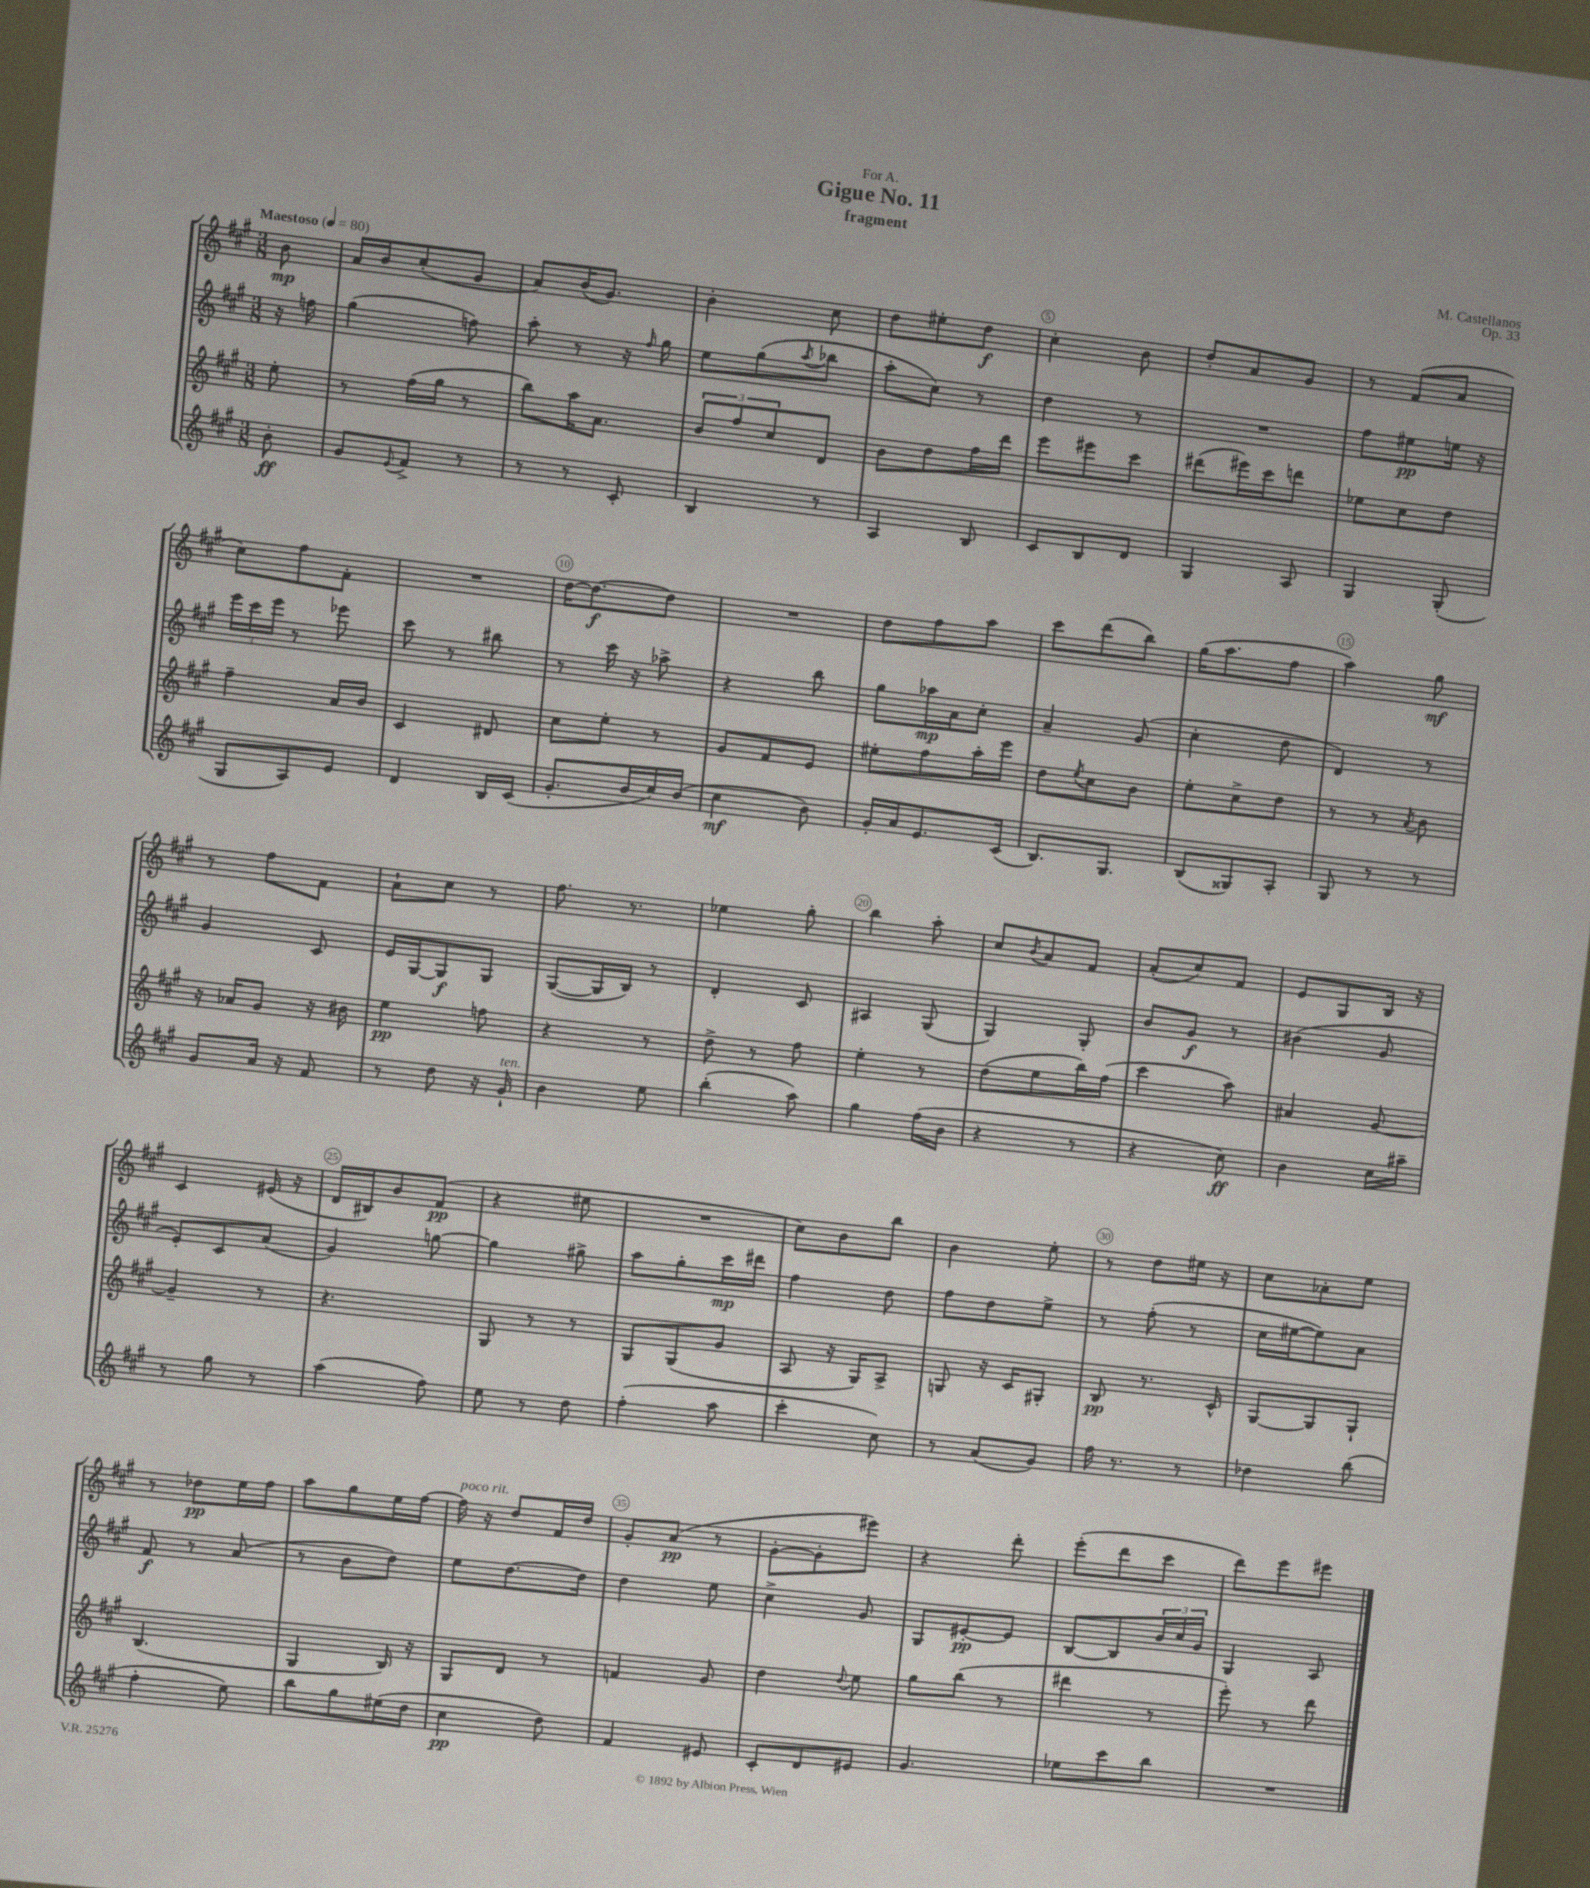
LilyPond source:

\header { title = "Gigue No. 11" composer = "M. Castellanos" subtitle = "fragment" dedication = "For A." opus = "Op. 33" }
<<
\new StaffGroup <<
\new Staff = "s0" {
    \clef treble \key a \major \numericTimeSignature \time 3/8 \partial 8 \tempo "Maestoso" 4 = 80
    b'8\mp |
    a'16 b'16 cis''8-.( gis'8 |
    a'8) b'16( gis'8.) |
    b'4-. cis''8 |
    d''8 eis''8-. d''8\f |
    cis''4-. b'8 |
    d''8-. a'8 gis'8 |
    r8 fis'8( a'8 |
    cis''8) fis''8 fis'8-. |
    R4. |
    d''16~ d''8.~\f d''8 |
    R4. |
    d''8 fis''8 a''8 |
    cis'''8 d'''8( b''8) |
    gis''16( a''8. fis''8 |
    a''4) gis''8\mf |
    r8 fis''8 fis'8 |
    a'8-! cis''8 r8 |
    fis''8. r8. |
    ees''4 gis''8-. |
    b''4 a''8-. |
    cis''8 \acciaccatura { b'8 } a'8 fis'8 |
    a'8-.( cis''8) fis'8 |
    e'8 gis8 b16 r16 |
    cis'4 eis'16( r16 |
    d'16 bis16) b'8 fis'8\pp( |
    r4 eis''8 |
    R4. |
    cis''8) b'8 b''8 |
    b'4 e''8-. |
    r8 d''8 eis''16 r16 |
    cis''8 aes'8-. e''8 |
    r8 des''8\pp e''16 fis''16 |
    a''8 gis''8 e''16 fis''16~ |
    fis''16^\markup { \italic "poco rit." } r16 d''8 fis'16 d''16 |
    gis'8-. a'8\pp( r8 |
    gis'8~-. gis'8-. eis'''8) |
    r4 d'''8-. |
    e'''8-.( d'''8 cis'''8 |
    d'''8) e'''8 eis'''8 \bar "|." |
}
\new Staff = "s1" {
    \clef treble \key a \major \numericTimeSignature \time 3/8 \partial 8
    r16 f''16 |
    gis''4( f''8) |
    a''8-. r8 r16 \grace { fis''16 } gis''16 |
    e''8 gis''8( \acciaccatura { a''8 } bes''8 |
    a''8-. cis''8) r8 |
    d''4 r8 |
    R4. |
    fis''8 eis''8\pp e''16 r16 |
    \tuplet 3/2 { e'''16 cis'''16 e'''16 } r8 ees'''8 |
    cis'''8 r8 bis''8 |
    r8 cis'''16 r16 aes''8-> |
    r4 b''8 |
    gis''8 aes''16\mp a'16 cis''8-. |
    a'4-- gis'8( |
    cis''4-. d''8 |
    d'4) r8 |
    gis'4 cis'8 |
    e'16 gis16~ gis8\f gis8 |
    gis8~( gis16 b16) r8 |
    d'4-. cis'8 |
    ais4 gis8( |
    gis4) gis8-. |
    b'8 gis'8\f r8 |
    bis'4( gis'8 |
    e'8-.) cis'8 a'8( |
    gis'4) g''8~ |
    g''4 gis''8-> |
    a''8 gis''8-. cis'''16\mp dis'''16 |
    fis''4 d''8 |
    fis''8 d''8 e''8-> |
    r8 fis''8-.( r8 |
    cis''16 eis''16~ eis''8) a'8 |
    fis'8\f r8 a'8( |
    r8 b'8 d''8) |
    e''8 d''8.~ d''16 |
    d''4 e''8 |
    cis''4-> gis'8 |
    gis8 eis'8~-.\pp eis'8 |
    b8~ b8 \tuplet 3/2 { b'16 cis''16 gis'16 } |
    gis4 a8 \bar "|." |
}
\new Staff = "s2" {
    \clef treble \key a \major \numericTimeSignature \time 3/8 \partial 8
    e''8-. |
    r8 fis''16( gis''16 r8 |
    b''8) a''16 a'8. |
    \tuplet 3/2 { b'8 fis''8 cis''8 } d'8 |
    b'8 d''8 fis''16 d'''16 |
    e'''8 eis'''8 cis'''8 |
    dis'''8( eis'''16) cis'''16 d'''8 |
    ees''8 cis''8 d''8 |
    fis''4-- a'16 b'16 |
    cis'4 dis'8 |
    cis''8 e''8-. r8 |
    gis'8 fis'8 e'8 |
    eis''8-. fis''8 a''16-. e'''16 |
    d''8 \acciaccatura { e''8 } cis''8 b'8 |
    e''8-. cis''8-> d''8 |
    r8 r8 \acciaccatura { a'8 } b'8 |
    r16 aes'16 gis'8 r16 bis'16 |
    e''4\pp f''8 |
    r4 r8 |
    d''8-> r8 fis''8 |
    e''4-. r8 |
    d''8( e''8 b''16) fis''16( |
    cis'''4 a''8) |
    ais'4 gis'8~ |
    gis'4-- r8 |
    r4. |
    gis8 r8 r8 |
    gis8 gis8( gis'8 |
    a8 r16 gis16) a8-> |
    g8 r16 cis'16 gis8-. |
    b8\pp r8. cis'16-^ |
    gis8~ gis8 gis8-! |
    b4.( |
    gis4 b16) r16 |
    gis8 d'8 r8 |
    f'4 gis'8 |
    d''4 \appoggiatura { d''8 } e''8 |
    gis''8 b''8( r8 |
    dis'''4 r8 |
    e'''8-.) r8 d'''8 \bar "|." |
}
\new Staff = "s3" {
    \clef treble \key a \major \numericTimeSignature \time 3/8 \partial 8
    b'8-.\ff |
    gis'8 \appoggiatura { e'8 } fis'8-> r8 |
    r8 r8 cis'8-. |
    b4 r8 |
    a4 b8 |
    cis'8 b8 d'8 |
    gis4 a8 |
    gis4 gis8-.( |
    gis8 a8) e'8 |
    d'4 b16 cis'16( |
    gis'8.-. b'16 cis''16) b'16( |
    cis''4\mf b'8) |
    gis'16-. a'16 e'8. cis'16( |
    b8.) gis8. |
    b8( gisis8) a8-. |
    gis8 r8 r8 |
    gis'8 a'16 r16 fis'8 |
    r8 d''8 r16 gis'16-!^\markup { \italic "ten." } |
    b'4 e''8 |
    b''4-.( a''8) |
    gis''4 fis''16( b'16 |
    r4 r8 |
    r4 cis''8\ff) |
    b'4 cis''16 ais''16-- |
    r8 gis''8 r8 |
    a''4( fis''8) |
    e''8 r8 d''8 |
    fis''4-.( a''8 |
    cis'''4-. cis''8) |
    r8 a'8( gis'8) |
    fis''16 r8. r8 |
    des''4 b''8( |
    fis''4-. e''8) |
    b''8 gis''8 eis''16( d''16 |
    cis''4\pp d''8) |
    fis'4 eis'8 |
    cis'8-. d'8 eis'8 |
    gis'4. |
    ees''8 cis'''8 b''8 |
    R4. \bar "|." |
}
>>
>>
\layout { \context { \Score \override BarNumber.break-visibility = ##(#f #t #t) barNumberVisibility = #(every-nth-bar-number-visible 5) \override BarNumber.stencil = #(make-stencil-circler 0.1 0.3 ly:text-interface::print) } }
